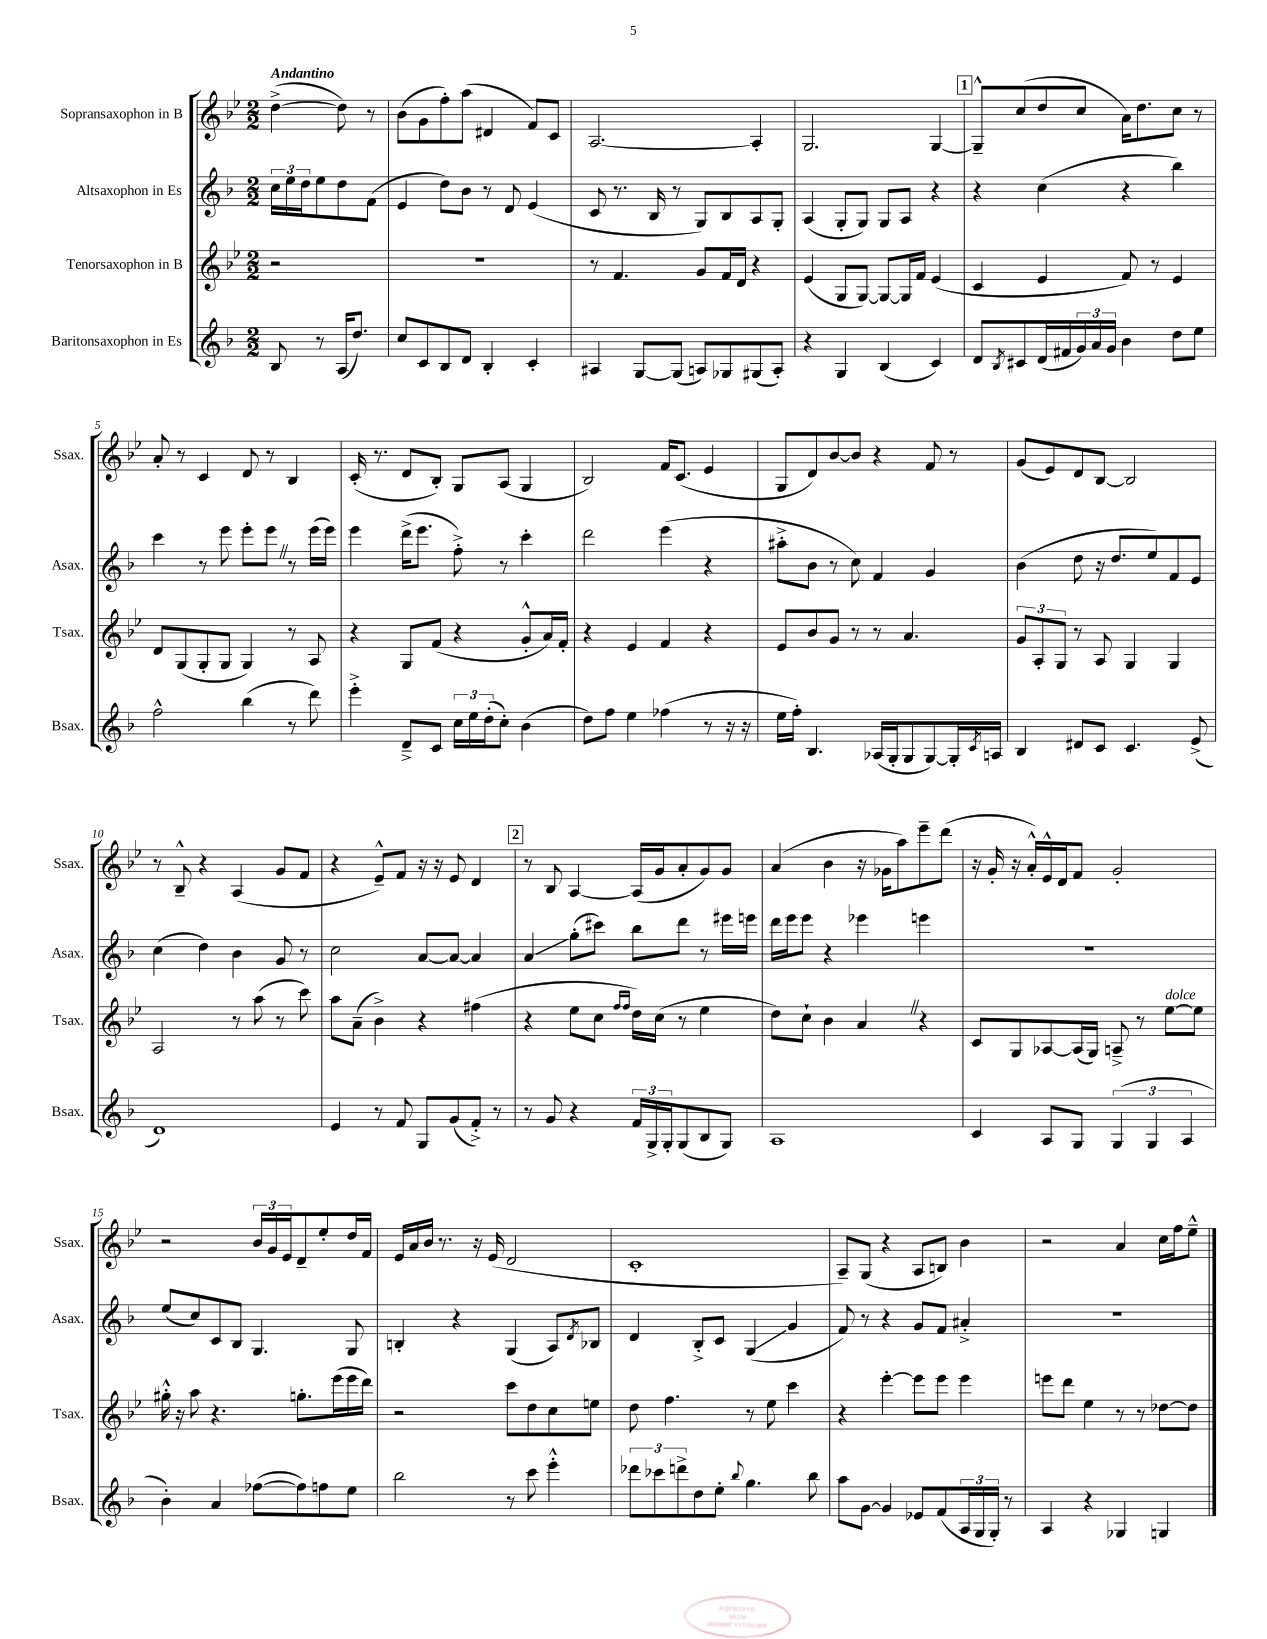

**kern	**kern	**kern	**kern
*staff4	*staff3	*staff2	*staff1
*clefG2	*clefG2	*clefG2	*clefG2
*k[b-]	*k[b-e-]	*k[b-]	*k[b-e-]
*M2/2	*M2/2	*M2/2	*M2/2
8B-	2r	24cc	([4dd^
.	.	24ee	.
.	.	24dd	.
8r	.	8ee	.
(16A	.	8dd	8dd])
8.dd)	.	.	.
.	.	(8f	8r
=	=	=	=
8cc	1r	4e	(8b-
8c	.	.	8g
8B-	.	8dd)	8ff')
8d	.	8b-	(8aa
4B-'	.	8r	4d#
.	.	8d	.
4c'	.	(4e	8f)
.	.	.	8c
=	=	=	=
4A#	8r	8c	[2.A
.	4.f	8.r	.
[8G	.	.	.
.	.	16B-	.
(8G]	.	8r	.
8A)	8g	8G)	.
8G-	16f	8B-	.
.	16d	.	.
(8G#	4r	8A	4A']
8A')	.	8G'	.
=	=	=	=
4r	(4e-	(4A	2.G
4G	8G	8G'	.
.	[8G)	8G)	.
(4B-	8G_	8G	.
.	16G]	8A	.
.	16f	.	.
4c)	(4e-	4r	[4G
=	=	=	=
8d	4c	4r	8G~^^]
8qB-	.	.	.
8c#	.	.	(8cc
(16d	4e-	(4cc	8dd
16f#	.	.	.
24g)	.	.	8cc
24a	.	.	.
24g	.	.	.
4b-	8f)	4r	16a)
.	.	.	8.dd
.	8r	.	.
8dd	4e-	4bb-)	8cc
8ee	.	.	8r
=	=	=	=
2ff^^	8d	4ccc	8a'
.	(8G	.	8r
.	8G'	8r	4c
.	8G	8eee	.
(4bb-	4G)	8eee'	8d
.	.	8eee	8r
8r	8r	8r	4B-
8ddd)	8A	(16eee	.
.	.	16eee)	.
=	=	=	=
4eee'^	4r	4eee	(16c'
.	.	.	8.r
8d~^	8G	(16ddd^	8d
.	.	8.eee	.
8c	(8f	.	8B-')
24cc	4r	8ff'^)	8G
24ee	.	.	.
(24dd'	.	.	.
8cc')	.	8r	(8A
(4b-	8g'^^	4ccc'	4G
.	16a)	.	.
.	16f'	.	.
=	=	=	=
8dd)	4r	2ddd	2B-)
8ff	.	.	.
4ee	4e-	.	.
(4ff-	4f	(4eee	16f
.	.	.	(8.c
8r	4r	4r	4e-
16r	.	.	.
16r	.	.	.
=	=	=	=
16ee	8e-	8aa#'^	8G
16ff')	.	.	.
4.B-	8b-	8b-	8d)
.	8g	8r	[8b-
.	8r	8cc)	8b-]
(16A-	8r	4f	4r
16G'	.	.	.
8G	4.a	.	.
[8G)	.	4g	8f
16G']	.	.	8r
8qc	.	.	.
16A	.	.	.
=	=	=	=
4B-	12g	(4b-	(8g
.	12A'	.	.
.	.	.	8e-)
.	12G	.	.
8d#	8r	8dd	8d
8c	8A	16r	[8B-
.	.	8.dd	.
4.c	4G	.	2B-]
.	.	8ee)	.
.	4G	8f	.
(8e^	.	8e	.
=	=	=	=
1d)	2A	(4cc	8r
.	.	.	8B-~^^
.	.	4dd)	4r
.	8r	4b-	(4A
.	(8aa	.	.
.	8r	8g	8g
.	8ccc)	8r	8f
=	=	=	=
4e	8aa	2cc	4r
.	(8a~	.	.
8r	4b-^)	.	8e-~^^)
8f	.	.	8f
8G	4r	[8a	16r
.	.	.	16r
(8g	.	8a_	8e-
8f'^)	(4ff#	4a]	4d
8r	.	.	.
=	=	=	=
8r	4r	4a	8r
8g	.	.	8B-
4r	8ee-	(8gg'	[4A
.	8cc	8ccc#)	.
.	16qqff	.	.
.	16qqff	.	.
24f	16dd)	8bb-	(16A]
24G^	.	.	.
.	(16cc	.	16g
24G'	.	.	.
(8G	8r	8ddd	8a'
8B-	4ee-	8r	8g)
8G)	.	16eee#	8g
.	.	16eee	.
=	=	=	=
1A	8dd)	16ddd	(4a
.	.	16eee	.
.	8cc`	8eee	.
.	4b-	4r	4b-
.	4a	4eee-	16r
.	.	.	16g-
.	.	.	8aa)
.	4r	4eee	8eee-~
.	.	.	(8ddd
=	=	=	=
4c	8c	1r	16r
.	.	.	16g'
.	8G	.	16r
.	.	.	16a'^^)
8A	[8A-	.	16e-^^
.	.	.	16d
8G	(16A-]	.	8f
.	16G)	.	.
(6G	8A~^	.	2g'
.	8r	.	.
6G	.	.	.
.	[8ee-	.	.
6A	.	.	.
.	8ee-]	.	.
=	=	=	=
4b-')	16gg#'^^	(8ee	2r
.	16r	.	.
.	8aa	8cc)	.
4a	4.r	8c	.
.	.	8B-	.
([8ff-	.	4.G	24b-
.	.	.	24g
.	.	.	24e-
8ff-])	8.gg'	.	8d~
8ff	.	.	8ee-'
.	(16eee-	.	.
8ee	16eee-	8G	16dd
.	16ddd)	.	16f
=	=	=	=
2bb-	2r	4B'	16e-
.	.	.	16a
.	.	.	16b-
.	.	.	8.r
.	.	4r	.
.	.	.	16r
.	.	.	(16e-
8r	8ccc	(4G	2d
8ccc	8dd	.	.
4eee'^^	8cc	8A)	.
.	.	8qd	.
.	8ee	8B-	.
=	=	=	=
12ddd-	8dd	4d	1c'
12ccc-	.	.	.
.	4.ff	.	.
12ddd^	.	.	.
8dd	.	8B-'^	.
8ee'	.	8c	.
8qqbb-	.	.	.
4.gg	8r	(4G	.
.	8ee-	.	.
.	4ccc	4g	.
8bb-	.	.	.
=	=	=	=
8aa	4r	8f)	8A~)
[8g	.	8r	(8G
4g]	[4eee-'	4r	4r
8e-	8eee-]	8g	8A
(8f	8eee-	8f	8B)
24A	4eee-	4a#'^	4b-
24G	.	.	.
24G')	.	.	.
8r	.	.	.
=	=	=	=
4A	8eee	1r	2r
.	8ddd	.	.
4r	4ee-	.	.
4G-	8r	.	4a
.	8r	.	.
4G	[8dd-	.	16cc
.	.	.	16ff
.	8dd-]	.	8ee-~^^
==	==	==	==
*-	*-	*-	*-
